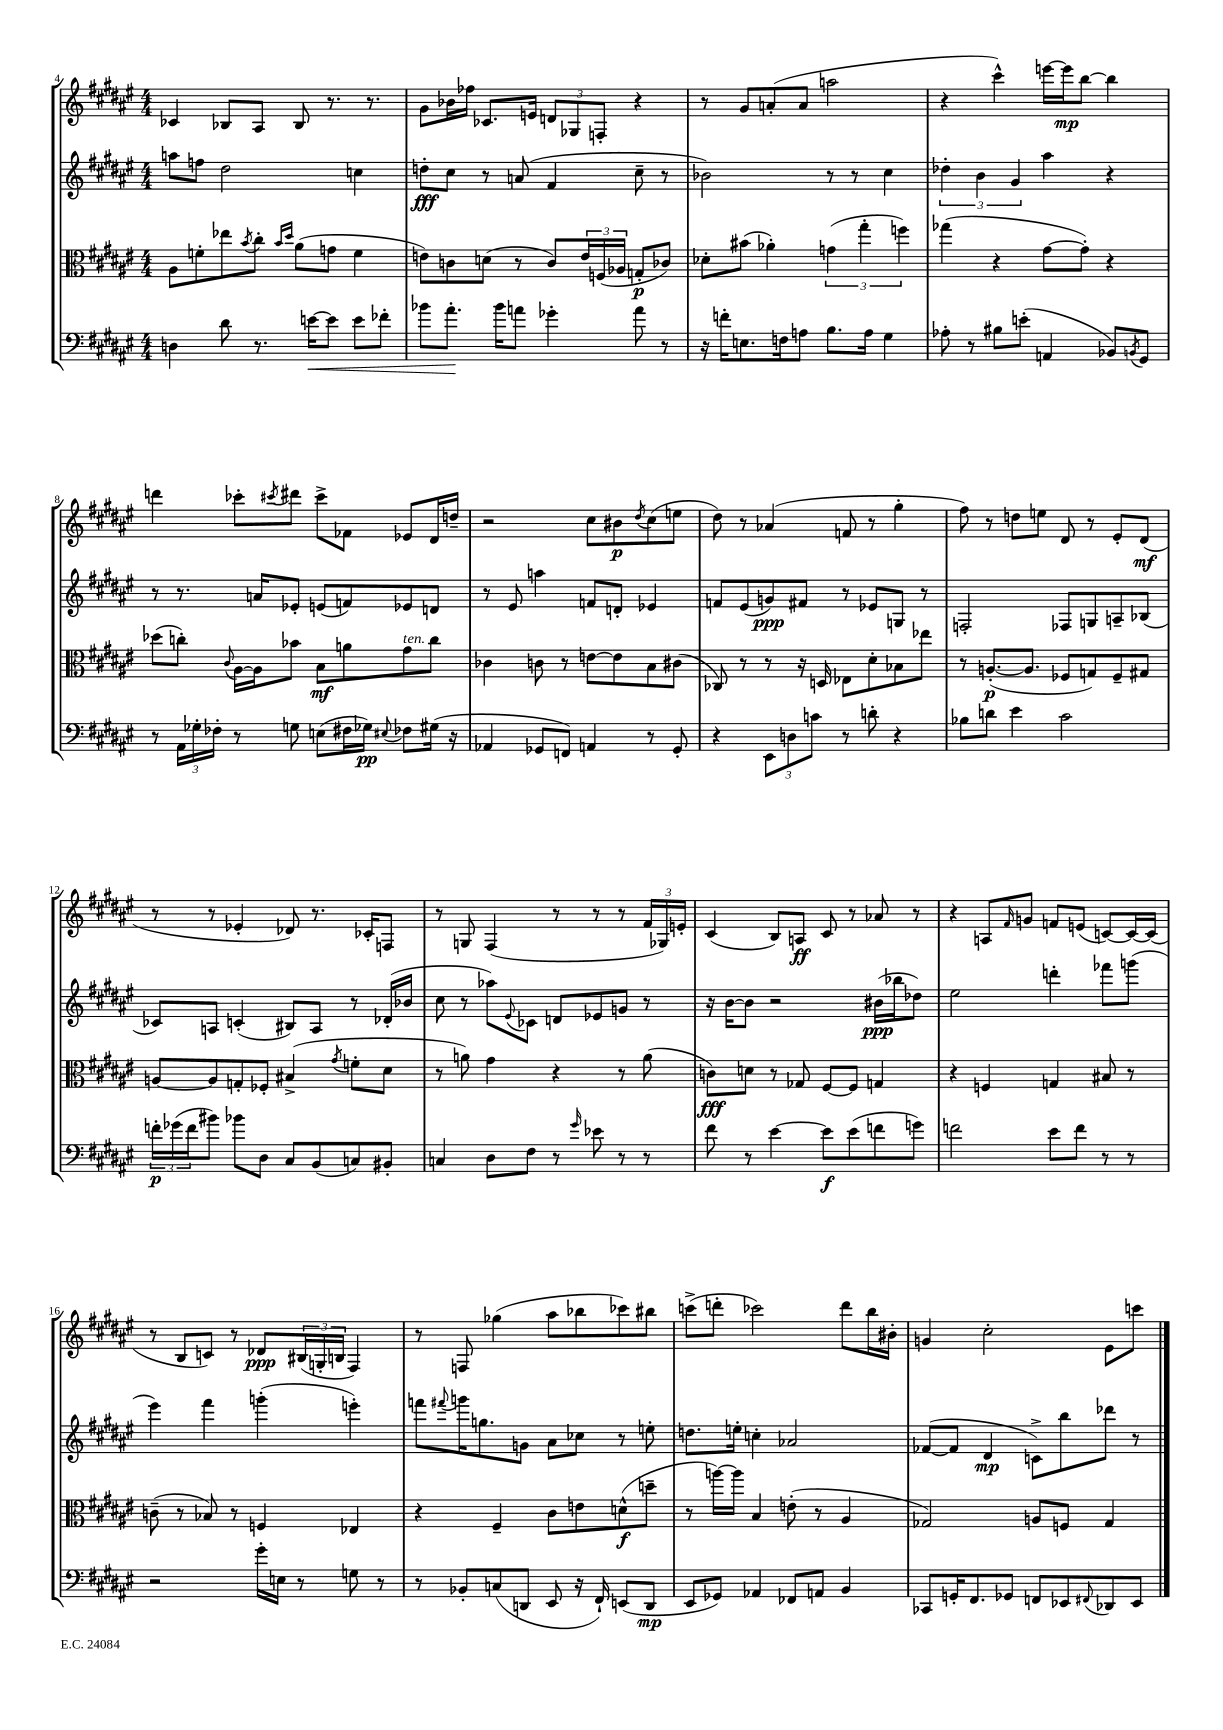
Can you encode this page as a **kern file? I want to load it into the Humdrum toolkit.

**kern	**kern	**kern	**kern
*staff4	*staff3	*staff2	*staff1
*clefF4	*clefC3	*clefG2	*clefG2
*k[f#c#g#d#a#e#]	*k[f#c#g#d#a#e#]	*k[f#c#g#d#a#e#]	*k[f#c#g#d#a#e#]
*M4/4	*M4/4	*M4/4	*M4/4
4D	8A#	8aa	4c-
.	8f'	8ff	.
8d#	8ee-	2dd#	8B-
.	8qb	.	.
8.r	8cc#'	.	8A#
.	16qqb	.	.
.	16qqdd#	.	.
.	(8a#	.	8B-
[16e	.	.	.
8e]	8g	.	8.r
8e	4f	4cc	.
.	.	.	8.r
8f-'	.	.	.
=	=	=	=
8b-	8e)	8dd'	8g#
8.a#'	8c	8cc#	16b-
.	.	.	16ff-
.	(8d	8r	8.c-
16b-	.	.	.
8a	8r	(8a	.
.	.	.	16e
4g-'	8c)	4f#	12d
.	.	.	12G-
.	24e	.	.
.	(24F	.	12F'
.	24A-	.	.
8a	8G'	8cc#~	4r
8r	8c-)	8r	.
=	=	=	=
16r	8d-'	2b-)	8r
16f'	.	.	.
8.E	(8b#	.	8g#
.	4a-')	.	(8a'
16F	.	.	.
8A	.	.	8a
8.B	(6g	8r	2aa
.	.	8r	.
.	6gg#'	.	.
16A	.	.	.
4G#	.	4cc#	.
.	6ff)	.	.
=	=	=	=
8A-'	(4gg-	6dd-'	4r
8r	.	.	.
.	.	6b	.
8B#	4r	.	4ccc#^^)
.	.	6g#	.
(8e'	.	.	.
4AA	[8g#	4aa#	[16eee
.	.	.	16eee]
.	8g#'])	.	[8bb
8BB-)	4r	4r	4bb]
8qBB	.	.	.
8GG#	.	.	.
=	=	=	=
8r	(8dd-	8r	4ddd
24AA#	8cc')	8.r	.
24G-'	.	.	.
24F-'	.	.	.
.	8qqc#	.	.
8r	[16A#	.	8ccc-'
.	16A#]	16a	.
.	.	.	8qccc#
8G	8b-	8e-'	8ddd#
(8E	8B	(8e	8ccc#^
16F#	8a	8f)	8f-
16G-)	.	.	.
8qqE#	.	.	.
8F-	8g#	8e-	8e-
(16G#	8cc	8d	16d#
16r	.	.	16dd~
=	=	=	=
4AA-	4c-	8r	2r
.	.	8e#	.
8GG-	8c	4aa	.
8FF)	8r	.	.
4AA	[8e	8f	8cc#
.	8e]	8d'	8b#
.	.	.	8qdd#
8r	8B	4e-	(8cc#
8GG-'	(8c#	.	8ee
=	=	=	=
4r	8C-)	8f	8dd#)
.	8r	(8e#	8r
12EE#	8r	8g)	(4a-
12D	.	.	.
.	16r	8f#	.
12c	.	.	.
.	16D	.	.
8r	8E-	8r	8f
8d'	8d#'	8e-	8r
4r	8B-	8G	4gg#'
.	8ee-	8r	.
=	=	=	=
8B-	8r	2F'	8ff#)
8d	([8.A'	.	8r
4e#	.	.	8dd
.	8.A]	.	.
.	.	.	8ee
2c#	8F-	8F-	8d#
.	8G)	8G	8r
.	8F-~	8A~	8e#'
.	8G#	(8B-	(8d#
=	=	=	=
24f'	[8A	8c-)	8r
(24g-	.	.	.
24f	.	.	.
8b#)	8A]	8A	8r
8b-	8G'	(4c'	4e-'
8D#	8F-'	.	.
8C#	(4B#^	8B#)	8d-)
(8BB	.	8A	8.r
.	8qg#	.	.
8C)	8f'	8r	.
.	.	.	16c-'
8BB#'	8d#	(16d-'	8F
.	.	16b-	.
=	=	=	=
4C	8r	8cc#	8r
.	8a)	8r	8G
8D#	4g#	8aa-)	(4F#
.	.	8qqe#	.
8F#	.	8c-	.
8r	4r	8d	8r
16qqg#	.	.	.
8e-	.	8e-	8r
8r	8r	8g	8r
8r	(8a	8r	24f#
.	.	.	24G-)
.	.	.	24e'
=	=	=	=
8f#	8c)	16r	(4c#
.	.	[16b	.
8r	8d	8b]	.
[4e#	8r	2r	8B)
.	8G-	.	8A
8e#]	[8F#	.	8c#
(8e#	8F#]	.	8r
8f	4G	(16b#	8a-
.	.	16bb-	.
8g)	.	8dd-)	8r
=	=	=	=
2f	4r	2ee#	4r
.	4F	.	8A
.	.	.	16qqf#
.	.	.	8g
8e#	4G	4ddd'	8f
8f	.	.	(8e
8r	8B#	8fff-	[8c)
8r	8r	(8ggg	16c_
.	.	.	(16c]
=	=	=	=
2r	(8c~	4eee#)	8r
.	8r	.	8B
.	8B-)	4fff#	8c)
.	8r	.	8r
16g#'	4F	(4ggg'	8d-
16E	.	.	.
8r	.	.	(24B#
.	.	.	24G'
.	.	.	24B
8G	4E-	4eee')	4F#)
8r	.	.	.
=	=	=	=
8r	4r	8fff	8r
.	.	8qqfff#	.
8BB-'	.	16ggg	8F
.	.	8.gg	.
(8C	4F#~	.	(4gg-
8DD	.	8g	.
8EE#	8c#	8a#	8aa#
16r	8e	8cc-	8bb-
16FF#`)	.	.	.
(8EE	(8d^^	8r	8ccc-)
8DD	8dd~	8ee'	8bb#
=	=	=	=
8EE#	8r	8.dd	(8ccc^
8GG-)	[16aa)	.	8ddd'
.	16aa]	16ee'	.
4AA-	4B	4cc'	2ccc-)
8FF-	(8e'	2a-	.
8AA	8r	.	.
4BB	4A#	.	8ddd
.	.	.	16bb
.	.	.	16b#'
=	=	=	=
8CC-	2G-)	([8f-	4g
16GG'	.	8f-]	.
8.FF#	.	.	.
.	.	4d#	2cc#'
8GG-	.	.	.
8FF	8A	8c^)	.
8EE-	8F	8bb	.
8qqFF#	.	.	.
8DD-	4G-	8ddd-	8e#
8EE-	.	8r	8ccc
==	==	==	==
*-	*-	*-	*-
